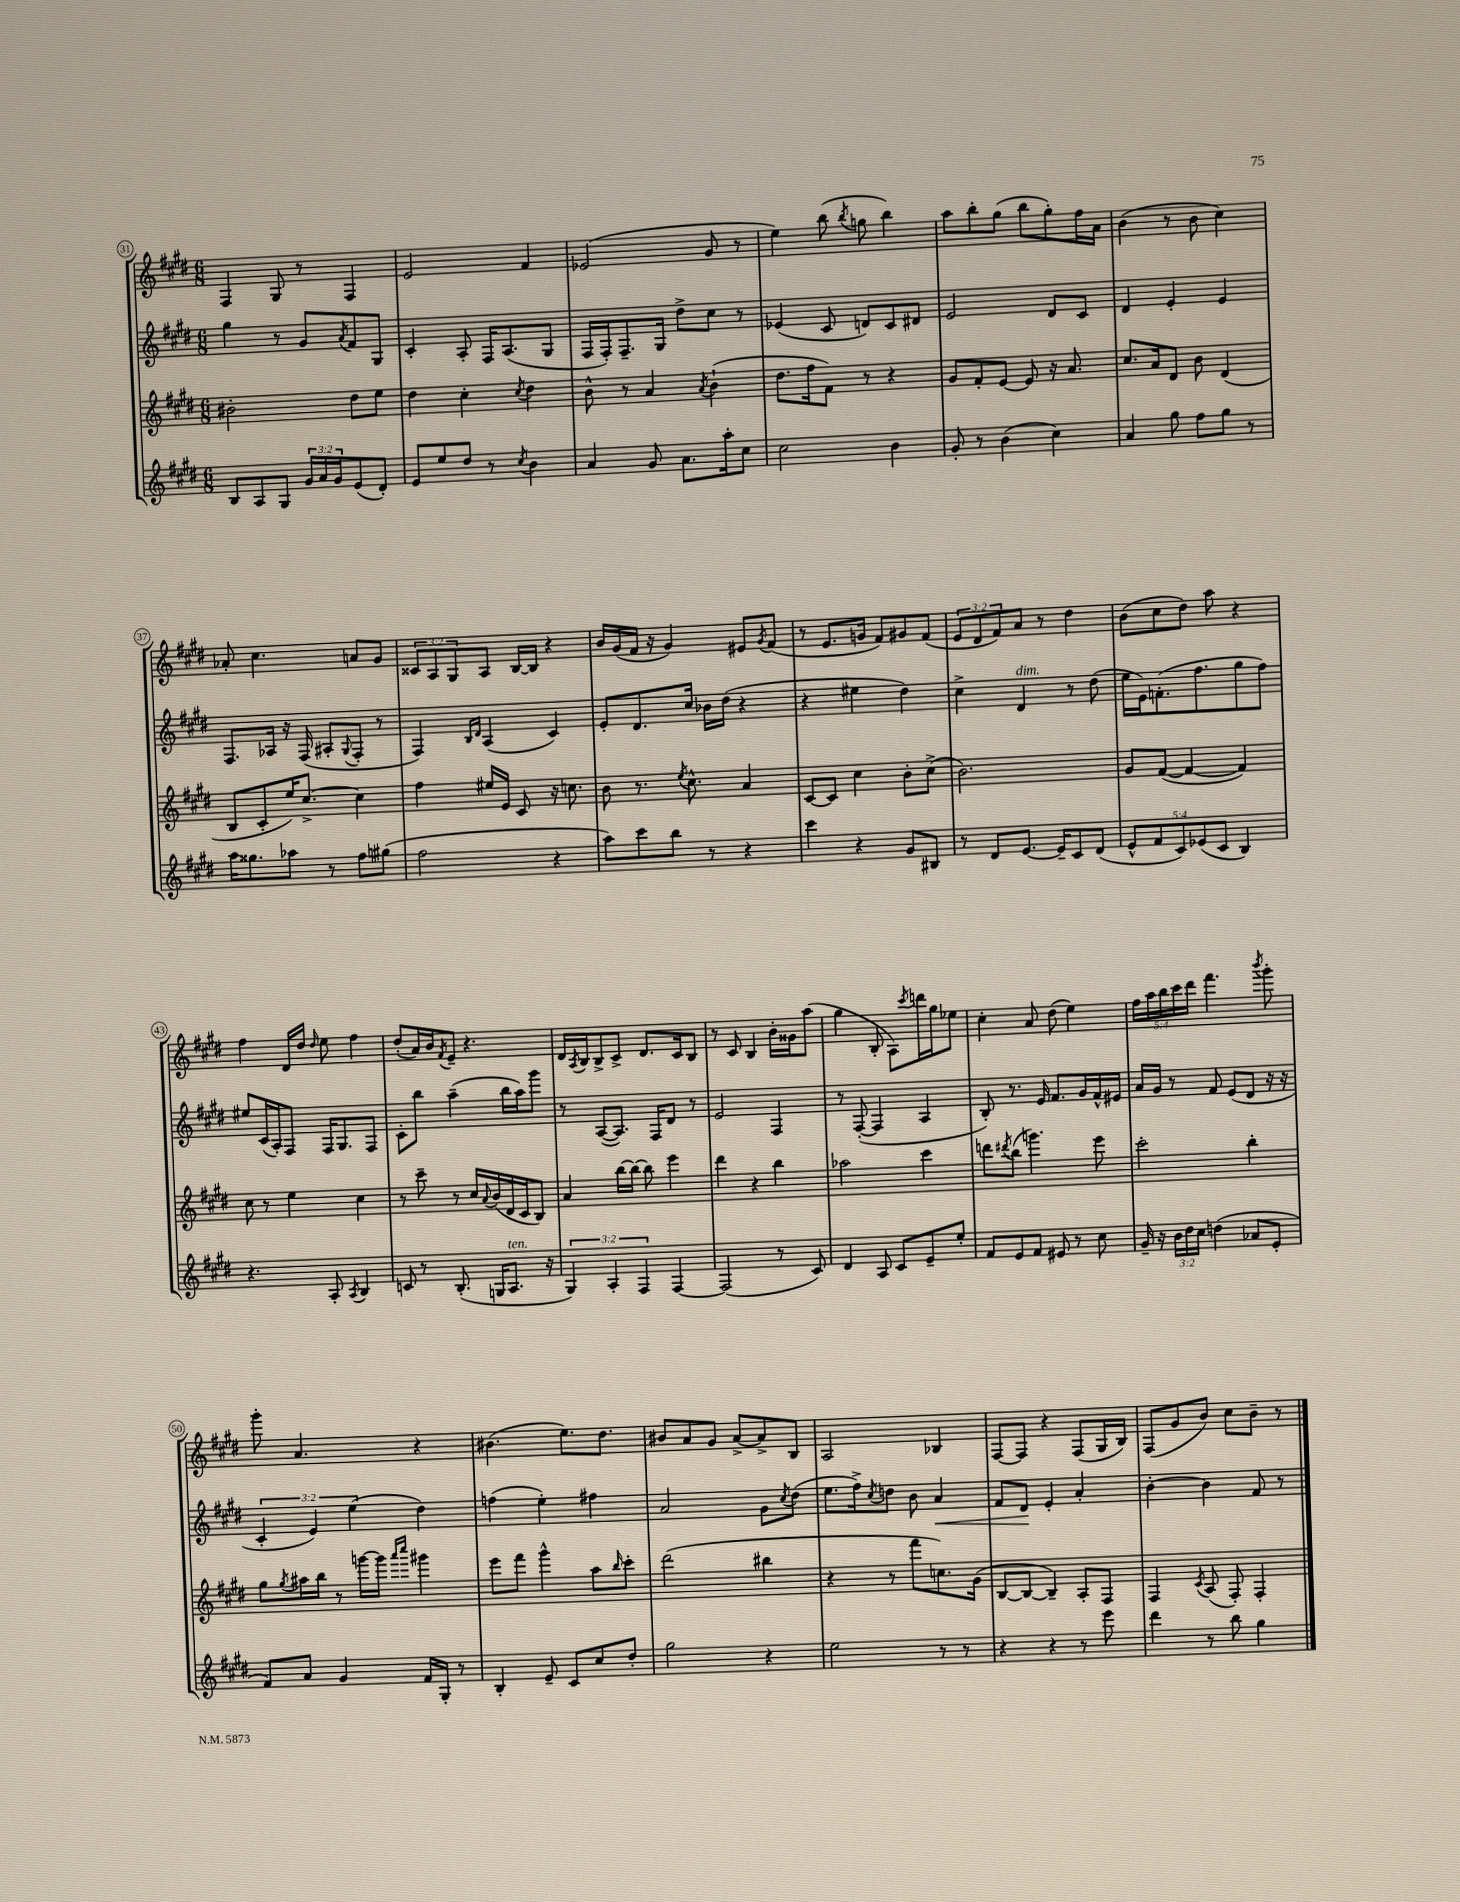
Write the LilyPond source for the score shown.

<<
\new StaffGroup <<
\new Staff = "s0" {
    \clef treble \key e \major \numericTimeSignature \time 6/8 \override Staff.TupletNumber.text = #tuplet-number::calc-fraction-text
    fis4 gis8 r8 fis4 |
    e'2 fis'4 |
    ees'2( gis'8 r8 |
    e''4) b''8( \acciaccatura { b''8 } g''8 b''4) |
    a''8 b''8-. gis''8( b''8 gis''8-.) fis''16 a'16 |
    b'4( r8 b'8 cis''4) |
    aes'8-. cis''4. a'8 gis'8 |
    \tuplet 3/2 { cisis'8 a8 gis8 } a8 b16~ b16 r4 |
    b'16 gis'16( fis'16 r16 gis'4) eis'8 \acciaccatura { gis'8 } fis'8( |
    r8 e'8. g'16 fis'8) gis'8 fis'8( |
    \tuplet 3/2 { e'8 dis'8 fis'8) } a'8 r8 dis''4 |
    b'8( cis''8 dis''8) a''8 r4 |
    fis''4 dis'16 dis''16 \grace { dis''16 } e''8 fis''4 |
    dis''8-.( a'16) b'16 \acciaccatura { fis'8 } e'8-- r4. |
    dis'16 \acciaccatura { a8 } b16 b8-> cis'8-> dis'8. cis'16 b8 |
    r8 cis'8 b4 b'16-. gisis'16 a''8( |
    gis''4 b8-. a8) \acciaccatura { cis'''8 } d'''16 gis''16 ees''8 |
    cis''4-. a'8 dis''8( e''4) |
    \tuplet 5/4 { fis''16 a''16 b''16 cis'''16 dis'''16 } fis'''4. \acciaccatura { b'''8 } gis'''8-. |
    gis'''8-. a'4. r4 |
    bis'4.( e''8.) dis''8. |
    bis'8 a'8 gis'8 a'8~-> a'8-> b8 |
    a2 bes4 |
    fis8~ fis8 r4 fis8( gis16 b16) |
    fis8( gis'8 b'8) cis''8 b'8-- r8 \bar "|." |
}
\new Staff = "s1" {
    \clef treble \key e \major \numericTimeSignature \time 6/8 \override Staff.TupletNumber.text = #tuplet-number::calc-fraction-text
    gis''4 r8 gis'8 \acciaccatura { a'8 } fis'8 gis8 |
    cis'4-. a8-. fis16 a8.( gis8 |
    fis16 fis16-.) fis8.-- gis16 dis''8-> cis''8 r8 |
    ees'4( cis'8 d'8) cis'8 dis'8 |
    e'2 dis'8 cis'8 |
    dis'4 e'4-. e'4 |
    fis8. aes16 r16 fis16( ais8-. \appoggiatura { gis8 } fis8-. r8 |
    fis4) \grace { b16 dis'16 } a4( cis'4) |
    e'8-. dis'8. cis''16 bes'16 dis''16( r4 |
    r4 eis''4 dis''4) |
    cis''4-> dis'4^\markup { \italic "dim." } r8 dis''8( |
    e''16 e'16) f'8.-.( fis''8. gis''8 fis''8) |
    eis''8 cis'16( a16-.) fis8 fis16 gis8. fis8 |
    cis'8-. b''8 a''4--( b''16 a''16) gis'''8 |
    r8 a8~( a8.) fis16 dis'8 r8 |
    e'2 fis4 |
    r8 fis8~-.( fis4 a4 |
    b8-.) r8. e'16 fis'8. gis'16 fis'16-^ eis'16 |
    a'16 gis'16 r8 fis'8 e'8( dis'8 r16 r16 |
    \tuplet 3/2 { cis'4-. e'4) e''4( } dis''4) |
    f''4( e''4-.) fis''4 |
    a'2 gis'8 \acciaccatura { cis''8 } dis''8( |
    e''8. fis''16->) \acciaccatura { cis''8 } d''8 b'8 a'4\< |
    fis'8 dis'8\! e'4-. a'4-. |
    b'4~-. b'4 fis'8 r8 \bar "|." |
}
\new Staff = "s2" {
    \clef treble \key e \major \numericTimeSignature \time 6/8
    bis'2-. dis''8 e''8 |
    dis''4 cis''4-. \acciaccatura { cis''8 } dis''4 |
    b'8-^ r8 a'4 \acciaccatura { a'8 } b'4-!( |
    dis''8. fis''16 fis'8) r8 r4 |
    gis'8 fis'8-. e'8~ e'8 r16 a'8. |
    cis''8. a'16 dis'8 b'8 dis'4( |
    b8 cis'8-. e''16) cis''8.~-> cis''4 |
    fis''4 eis''16 e'16 cis'8 r16 c''8. |
    b'8 r8. \acciaccatura { e''8 } cis''8.-^ a'4 |
    cis'8~ cis'8 cis''4 b'8-. cis''8->( |
    b'2.) |
    gis'8 fis'8~( fis'4~ fis'4) |
    cis''8 r8 e''4 cis''4 |
    r8 cis'''8-- r8 cis''16 \appoggiatura { a'8 } b'16( dis'16 cis'16 b8) |
    a'4 b''16~ b''16~ b''8 e'''4 |
    dis'''4 r4 b''4 |
    aes''2 cis'''4 |
    d'''8 \acciaccatura { dis'''8 } b''8( g'''4.) e'''8 |
    cis'''2-. b''4-. |
    gis''8 \acciaccatura { gis''8 } ais''16 b''16 r8 g'''16~ g'''16 \grace { a'''16 cis''''16 } gis'''4 |
    e'''8 fis'''8 gis'''4-^ a''8 \grace { b''16 } cis'''8-. |
    dis'''2( bis''4 |
    r4 r8 fis'''8 c''8.) gis'16( |
    b8~ b8~ b4--) a8-. fis8 |
    fis4 \acciaccatura { cis'8 } a8( fis8-.) fis4-. \bar "|." |
}
\new Staff = "s3" {
    \clef treble \key e \major \numericTimeSignature \time 6/8 \override Staff.TupletNumber.text = #tuplet-number::calc-fraction-text
    b8 a8 gis8 \tuplet 3/2 { gis'16 a'16 gis'16 } e'8( dis'8-.) |
    e'8 e''8 dis''8 r8 \acciaccatura { cis''8 } b'4 |
    a'4 gis'8 a'8. a''16-. cis''8 |
    cis''2 b'4 |
    gis'8-. r8 b'4( cis''4) |
    a'4 gis''8 fis''8 gis''8 r8 |
    a''16 gisis''8. aes''8 r8 fis''8 gis''8( |
    fis''2 r4 |
    a''8) cis'''8 b''8 r8 r4 |
    cis'''4 r4 gis'8 bis8 |
    r8 dis'8 e'8.~ e'16-- cis'8 dis'8( |
    \tuplet 5/4 { e'8-^ fis'8 cis'8) ees'8( cis'8 } b4) |
    r4. a8-. \acciaccatura { a8 } b4 |
    c'8 r8 b8.-.( g16 a8.^\markup { \italic "ten." } r16 |
    \tuplet 3/2 { gis4) a4-. fis4 } fis4~ |
    fis2( r8 cis'8) |
    dis'4 a8 cis'8 e'8-- e''8-. |
    fis'8 e'8 fis'8 eis'8 r8 cis''8 |
    gis'16-- r16 \tuplet 3/2 { b'16 dis''16 cis''16 } d''4( aes'8 e'8-. |
    fis'8) a'8 gis'4 fis'16 gis16-. r8 |
    b4-. e'8-- cis'8 cis''8 dis''8-. |
    gis''2 r4 |
    e''2 r8 r8 |
    r4 r4 r8 e'''8 |
    dis'''4 r8 b''8 gis''4 \bar "|." |
}
>>
>>
\layout { \context { \Score currentBarNumber = #31 \override BarNumber.stencil = #(make-stencil-circler 0.1 0.3 ly:text-interface::print) } }
